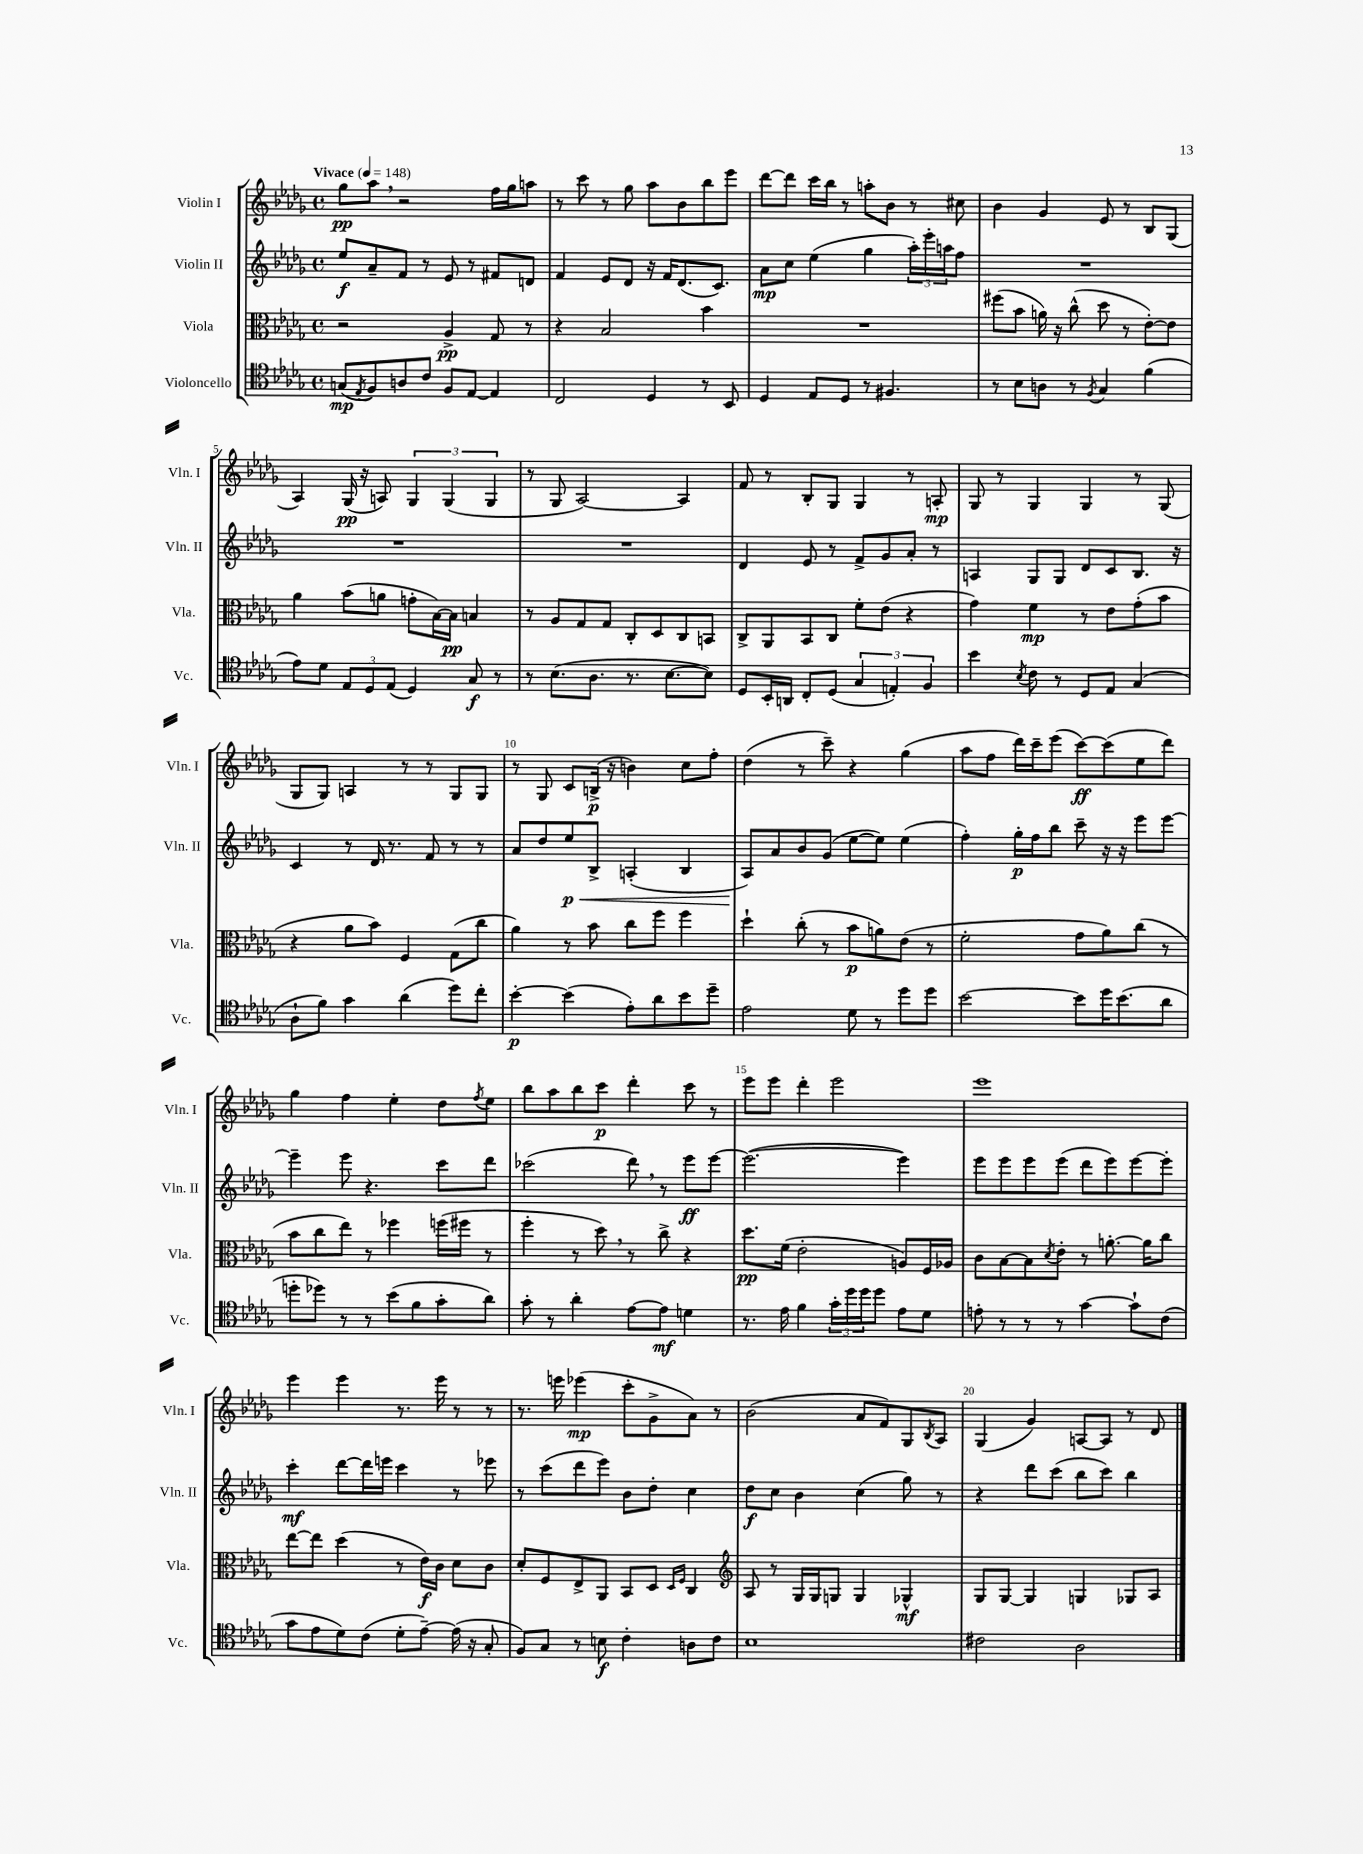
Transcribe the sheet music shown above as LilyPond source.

<<
\new StaffGroup <<
\new Staff = "s0" \with { instrumentName = "Violin I" shortInstrumentName = "Vln. I" } {
    \clef treble \key des \major \defaultTimeSignature \time 4/4 \tempo "Vivace" 4 = 148
    ges''8\pp aes''8 \breathe r2 f''16 ges''16 a''8 |
    r8 c'''8 r8 ges''8 aes''8 bes'8 bes''8 ees'''8 |
    des'''8~ des'''8 c'''16 bes''16 r8 a''8-. bes'8 r8 cis''8 |
    bes'4 ges'4 ees'8 r8 bes8 ges8( |
    aes4) ges16\pp( r16 a8) \tuplet 3/2 { ges4 ges4( ges4 } |
    r8 ges8 aes2~) aes4 |
    f'8 r8 bes8-. ges8 ges4 r8 a8-.\mp |
    ges8 r8 ges4 ges4 r8 ges8( |
    ges8 ges8) a4 r8 r8 ges8 ges8 |
    r8 ges8 c'8 b16->\p( r16 b'4) c''8 f''8-. |
    des''4( r8 c'''8--) r4 ges''4( |
    aes''8 f''8 des'''16) c'''16-- ees'''8( c'''8~\ff) c'''8( ees''8 des'''8) |
    ges''4 f''4 ees''4-. des''8 \acciaccatura { f''8 } ees''8 |
    bes''8 aes''8 bes''8 c'''8\p des'''4-. c'''8 r8 |
    ees'''8 ees'''8 des'''4-. ees'''2 |
    ees'''1 |
    ees'''4 ees'''4 r8. ees'''16 r8 r8 |
    r8. e'''16 ees'''4\mp( c'''8-. ges'8-> aes'8) r8 |
    bes'2( aes'8 f'8) ges8 \acciaccatura { bes8 } aes8 |
    ges4( ges'4) a8~ a8 r8 des'8 \bar "|." |
}
\new Staff = "s1" \with { instrumentName = "Violin II" shortInstrumentName = "Vln. II" } {
    \clef treble \key des \major \defaultTimeSignature \time 4/4
    ees''8\f aes'8-- f'8 r8 ees'8 r8 fis'8 d'8 |
    f'4 ees'8 des'8 r16 f'16 des'8.( c'8.) |
    aes'8\mp c''8 ees''4( ges''4 \tuplet 3/2 { aes''16-.) ees'''16-. a''16 } f''8 |
    R1 |
    R1 |
    R1 |
    des'4 ees'8 r8 f'8-> ges'8 aes'8-. r8 |
    a4 ges8 ges8 des'8 c'8 bes8. r16 |
    c'4 r8 des'16 r8. f'8 r8 r8 |
    aes'8 des''8 ees''8\p\< bes8-> a4-.( bes4 |
    aes8\!) aes'8 bes'8 ges'8( ees''8~ ees''8) ees''4( |
    f''4-.) ges''16-.\p f''16 bes''8 c'''8-- r16 r16 ees'''8 ees'''8~ |
    ees'''4-- ees'''8 r4. c'''8 des'''8 |
    ces'''2( des'''8) \breathe r8 ees'''8\ff ees'''8~ |
    ees'''2.~( ees'''4) |
    ees'''8 ees'''8 ees'''8 ees'''8( des'''8 ees'''8) ees'''8~ ees'''8-. |
    c'''4-.\mf des'''8~ des'''16 e'''16 c'''4 r8 ees'''8 |
    r8 c'''8( des'''8 ees'''8) bes'8 des''8-. c''4 |
    des''8\f c''8 bes'4 c''4( ges''8) r8 |
    r4 des'''8 c'''8( bes''8 c'''8) bes''4 \bar "|." |
}
\new Staff = "s2" \with { instrumentName = "Viola" shortInstrumentName = "Vla." } {
    \clef alto \key des \major \defaultTimeSignature \time 4/4
    r2 aes4->\pp ges8 r8 |
    r4 bes2 bes'4 |
    R1 |
    fis''8( bes'8 a'16) r16 c''8-^( des''8 r8 ees'8~-.) ees'8 |
    aes'4 bes'8( a'8 g'8-. bes16~) bes16\pp b4 |
    r8 aes8 ges8 ges8 c8-. des8 c8 b,8 |
    c8-> aes,8 bes,8 c8 f'8-. ees'8( r4 |
    ges'4) f'4\mp r8 ees'8 ges'8-.( bes'8 |
    r4 aes'8 bes'8) f4 ges8( c''8 |
    aes'4) r8 bes'8 c''8 f''8 f''4 |
    des''4-! c''8-.( r8 bes'8\p a'8) ees'8( r8 |
    f'2-. ges'8 aes'8) c''8( r8 |
    bes'8 c''8 ees''8) r8 fes''4 f''16( fis''16 r8 |
    f''4-. r8 des''8) \breathe r8 c''8-> r4 |
    des''8.\pp f'16( ees'2-. a8) f16 aes16 |
    c'8 bes8~ bes8 \acciaccatura { des'8 } ees'8-. r8 a'8.~-. a'16 c''8 |
    ees''8~ ees''8 des''4( r8 ees'16\f) c'16 des'8 c'8 |
    des'8-. f8 ees8-> aes,8 bes,8 des8 \grace { des16 f16 } c4 |
    \clef treble aes8 r8 ges16 ges16 g8 g4 ges4-^\mf |
    ges8 ges8~ ges4 g4 ges8 aes8 \bar "|." |
}
\new Staff = "s3" \with { instrumentName = "Violoncello" shortInstrumentName = "Vc." } {
    \clef tenor \key des \major \defaultTimeSignature \time 4/4
    g8\mp( \acciaccatura { ees8 } f8) a8 c'8 f8 ees8~ ees4 |
    c2 des4 r8 bes,8 |
    des4 ees8 des8 r8 fis4. |
    r8 bes8 a8 r8 \acciaccatura { f8 } ges4 f'4( |
    ees'8) des'8 \tuplet 3/2 { ees8 des8 ees8( } des4) ges8\f r8 |
    r8 bes8.( aes8. r8. bes8.~ bes8) |
    des8 bes,16-. a,16 c8-. des8( \tuplet 3/2 { ges4 e4-.) f4 } |
    bes'4 \acciaccatura { bes8 } c'8 r8 des8 ees8 ges4( |
    aes8-! f'8) ges'4 aes'4( des''8) c''8-. |
    bes'4~-.\p bes'4( ees'8-.) aes'8 bes'8 des''8-- |
    ees'2 des'8 r8 des''8 des''8 |
    bes'2~ bes'8 des''16 bes'8.( aes'8 |
    d''8-. des''8) r8 r8 bes'8( f'8 ges'8-. aes'8) |
    ges'8-. r8 aes'4-. ees'8~ ees'8\mf d'4 |
    r8. ees'16 f'4 \tuplet 3/2 { ges'16-. des''16 des''16 } des''8 ees'8 des'8 |
    e'8-. r8 r8 r8 ges'4~ ges'8-! c'8( |
    ges'8 ees'8 des'8) c'8( des'8-. ees'8~--) ees'16( r16 ges8-. |
    f8) ges8 r8 b8\f c'4-. a8 c'8 |
    bes1 |
    cis'2 aes2 \bar "|." |
}
>>
>>
\layout { \context { \Score \override BarNumber.break-visibility = ##(#f #t #t) barNumberVisibility = #(every-nth-bar-number-visible 5) } }
